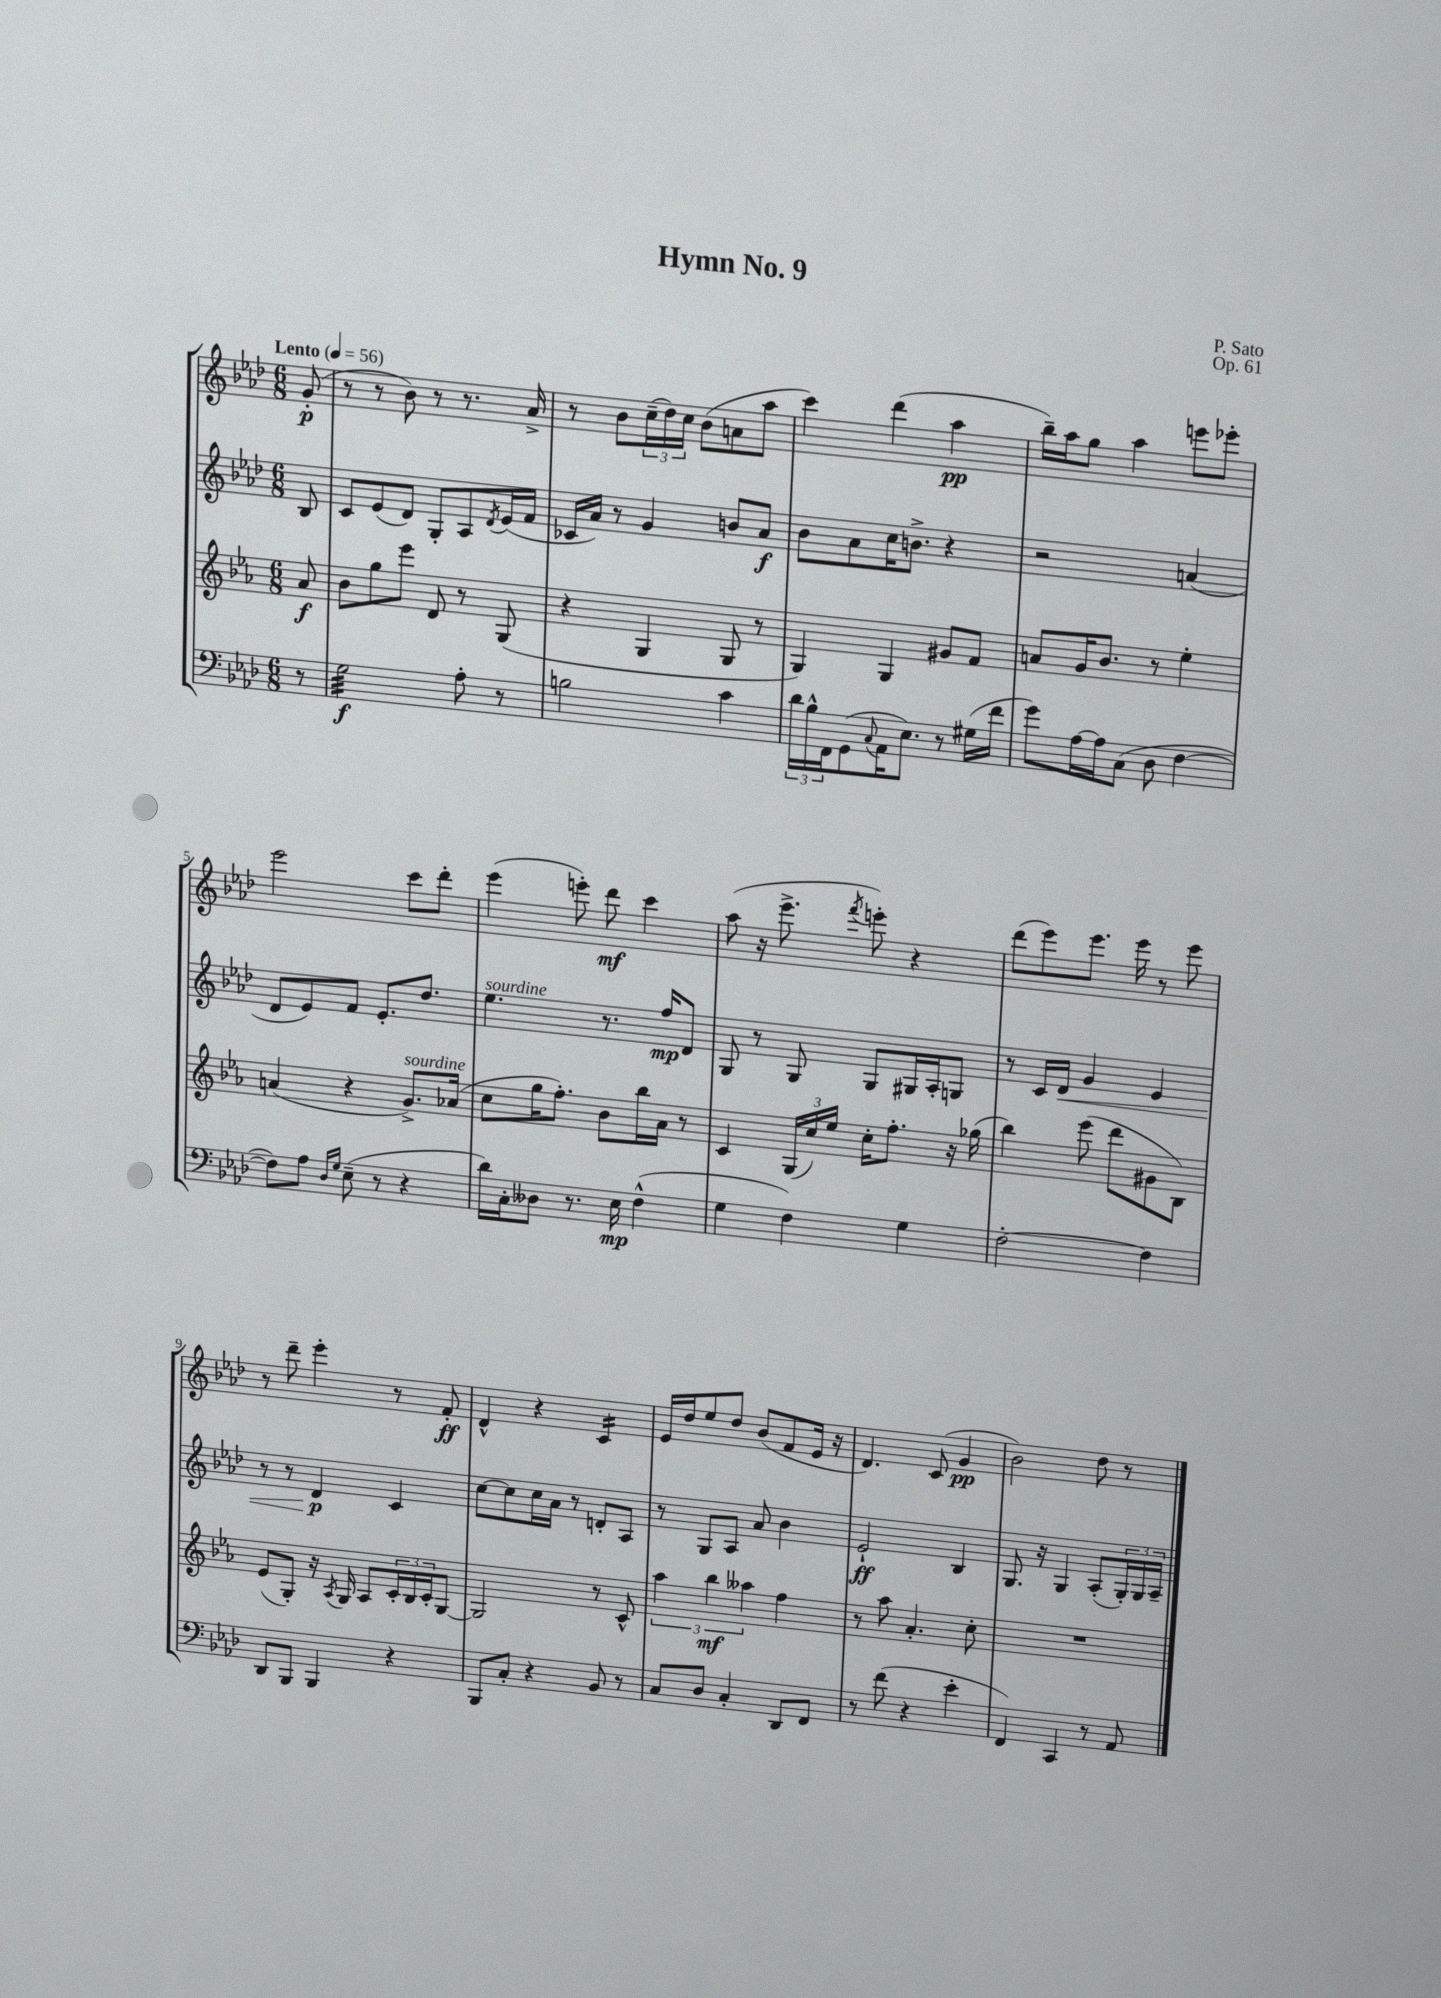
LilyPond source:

\header { title = "Hymn No. 9" composer = "P. Sato" opus = "Op. 61" }
<<
\new StaffGroup <<
\new Staff = "s0" {
    \clef treble \key aes \major \numericTimeSignature \time 6/8 \partial 8 \tempo "Lento" 4 = 56
    g'8-.\p( |
    r8 r8 bes'8) r8 r8. aes'16-> |
    r8 bes'8 \tuplet 3/2 { c''16--( des''16) c''16 } bes'8( a'8 aes''8 |
    c'''4) des'''4( aes''4\pp |
    bes''16--) aes''16 g''8 aes''4 e'''8 ees'''8-. |
    ees'''2 c'''8 des'''8-. |
    ees'''4( e'''8-.) des'''8\mf c'''4 |
    aes''8( r16 ees'''8.-> \acciaccatura { f'''8 } e'''8-.) r4 |
    des'''8( ees'''8) ees'''8. ees'''16 r8 ees'''8 |
    r8 des'''8-- ees'''4-. r8 f'8-.\ff |
    des'4-^ r4 c'4:16 |
    ees'16 des''16 ees''8 des''8 bes'8( f'8 ees'16 r16 |
    des'4.) c'8( g'4\pp |
    bes'2) des''8 r8 \bar "|." |
}
\new Staff = "s1" {
    \clef treble \key aes \major \numericTimeSignature \time 6/8 \partial 8
    bes8 |
    c'8 ees'8( des'8) g8-. aes8 \acciaccatura { des'8 } ees'16( f'16 |
    ces'16 aes'16) r8 g'4 b'8 aes'8\f |
    bes'8 aes'8 c''16 b'8.-> r4 |
    r2 a'4( |
    des'8 ees'8) f'8 ees'8.-. des''8. |
    ees''4.^\markup { \italic "sourdine" } r8. f''16\mp des'8 |
    g8 r8 g8 g8 gis16 aes16-. g8 |
    r8 c'16 des'16\< g'4 ees'4 |
    r8 r8 des'4\p\! c'4 |
    c''8~ c''8 c''16 aes'16 r8 d'8-. aes8 |
    r8 g8 aes8 aes'8 bes'4 |
    ees'2-!\ff bes4 |
    g8. r16 g4 aes8-.( \tuplet 3/2 { g16-.) g16 aes16-- } \bar "|." |
}
\new Staff = "s2" {
    \clef treble \key ees \major \numericTimeSignature \time 6/8 \partial 8
    aes'8\f |
    bes'8 g''8 ees'''8 d'8 r8 g8( |
    r4 g4 g8 r8 |
    g4) g4 gis'8 f'8 |
    a'8 g'16 bes'8. r8 ees''4-. |
    a'4( r4 g'8.->^\markup { \italic "sourdine" }) aes'16( |
    c''8 g''16 f''8.-.) bes'8 bes''16 aes'16 r8 |
    c'4 \tuplet 3/2 { g16( c''16) ees''16 } c''16-. f''8.-. r16 ges''16( |
    bes''4) ees'''8( d'''8 gis'8 bes8) |
    ees'8( g8-.) r16 \acciaccatura { aes8 } g16 aes8 \tuplet 3/2 { c'16-. bes16 c'16-. } g8~ |
    g2 r8 c'8-^ |
    \tuplet 3/2 { aes''4 bes''4\mf aeses''4 } f''4 |
    r8 aes''8 aes'4.-. c''8-. |
    R2. \bar "|." |
}
\new Staff = "s3" {
    \clef bass \key aes \major \numericTimeSignature \time 6/8 \partial 8
    r8 |
    g2:32\f aes8-. r8 |
    b2 c'4 |
    \tuplet 3/2 { des'16 bes16-^ f,16 } g,8( \appoggiatura { c8 } aes,16 ees8.) r8 gis16( f'16 |
    g'8) aes16~ aes16 c8( des8 f4~ |
    f8) aes8 \grace { des16 g16 } ees8--( r8 r4 |
    des'16) c16-. deses8 r8. ees16\mp f4-^( |
    g4 f4) g4 |
    f2~-. f4 |
    des,8 bes,,8 bes,,4 r4 |
    bes,,8 c8-. r4 bes,8 r8 |
    c8 des8 c4-. des,8 f,8 |
    r8 f'8( r4 ees'4-. |
    f,4) c,4 r8 aes,8 \bar "|." |
}
>>
>>
